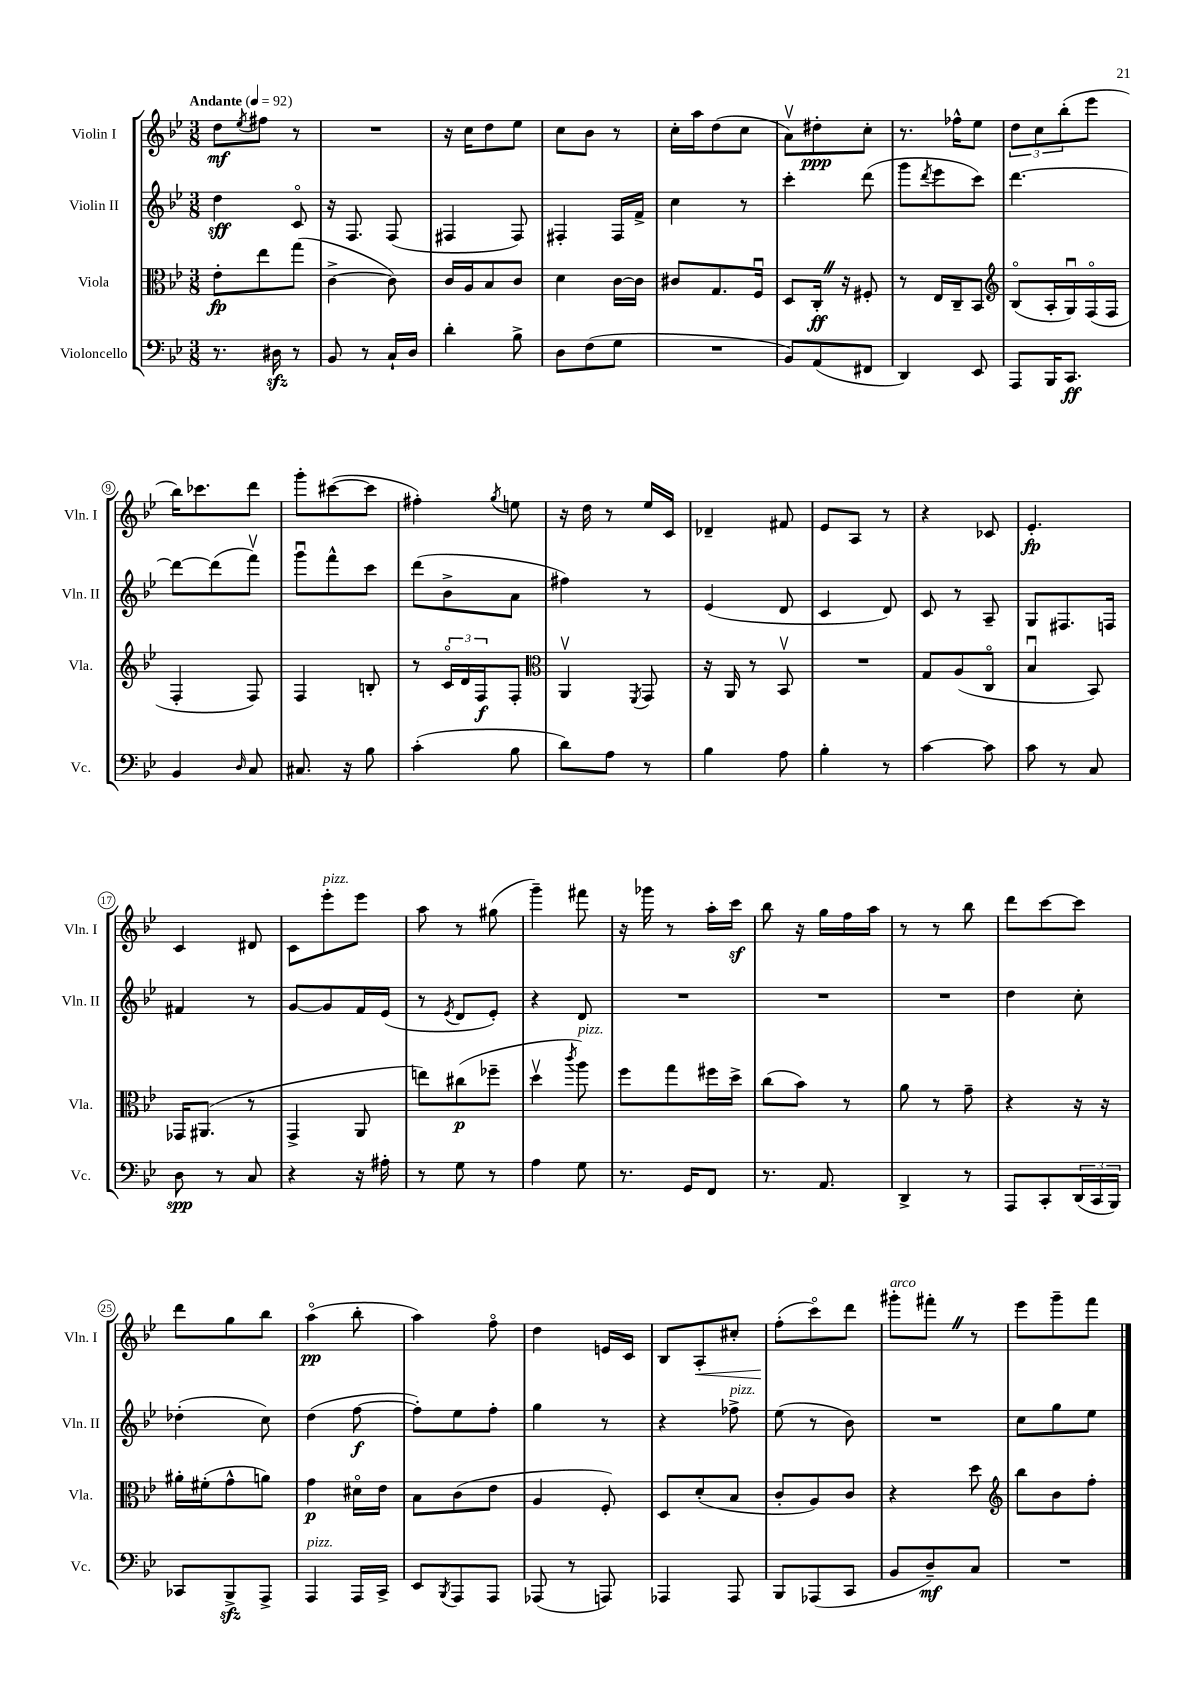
<<
\new StaffGroup <<
\new Staff = "s0" \with { instrumentName = "Violin I" shortInstrumentName = "Vln. I" } {
    \clef treble \key bes \major \numericTimeSignature \time 3/8 \tempo "Andante" 4 = 92
    d''8\mf \acciaccatura { ees''8 } fis''8 r8 |
    R4. |
    r16 c''16 d''8 ees''8 |
    c''8 bes'8 r8 |
    c''16-. a''16 d''8( c''8 |
    a'8\upbow) dis''8-.\ppp c''8-. |
    r8. fes''16-^ ees''8 |
    \tuplet 3/2 { d''8 c''8 bes''8-.( } ees'''8 |
    bes''16) ces'''8. d'''8 |
    g'''8-. cis'''8~( cis'''8 |
    fis''4-.) \acciaccatura { g''8 } e''8 |
    r16 d''16 r8 ees''16 c'16 |
    des'4-- fis'8 |
    ees'8 a8 r8 |
    r4 ces'8 |
    ees'4.-.\fp |
    c'4 dis'8 |
    c'8 ees'''8-.^\markup { \italic "pizz." } ees'''8 |
    a''8 r8 gis''8( |
    g'''4--) fis'''8 |
    r16 ges'''16 r8 a''16-. c'''16\sf |
    bes''8 r16 g''16 f''16 a''16 |
    r8 r8 bes''8 |
    d'''8 c'''8~ c'''8 |
    d'''8 g''8 bes''8 |
    a''4\flageolet\pp( bes''8-. |
    a''4) f''8\flageolet |
    d''4 e'16 c'16 |
    bes8 a8-.\< cis''8-. |
    f''8-.\!( c'''8\flageolet) d'''8 |
    gis'''8-.^\markup { \italic "arco" } fis'''8-. \once \override BreathingSign.text = \markup { \musicglyph "scripts.caesura.straight" } \breathe r8 |
    ees'''8 g'''8-- f'''8 \bar "|." |
}
\new Staff = "s1" \with { instrumentName = "Violin II" shortInstrumentName = "Vln. II" } {
    \clef treble \key bes \major \numericTimeSignature \time 3/8
    d''4\sff c'8\flageolet |
    r16 f8. f8( |
    fis4 fis8) |
    fis4-. fis16 f'16-> |
    c''4 r8 |
    c'''4-. d'''8( |
    g'''8 \acciaccatura { d'''8 } ees'''8 c'''8) |
    d'''4.~ |
    d'''8~ d'''8( f'''8\upbow) |
    g'''8\downbow f'''8-^ c'''8 |
    d'''8( bes'8-> a'8 |
    fis''4) r8 |
    ees'4( d'8 |
    c'4 d'8) |
    c'8 r8 a8-- |
    g8 fis8. f16 |
    fis'4 r8 |
    g'8~ g'8 f'16 ees'16( |
    r8 \acciaccatura { ees'8 } d'8 ees'8-.) |
    r4 d'8 |
    R4. |
    R4. |
    R4. |
    d''4 c''8-. |
    des''4-.( c''8) |
    d''4( f''8~\f |
    f''8-.) ees''8 f''8-. |
    g''4 r8 |
    r4 fes''8->^\markup { \italic "pizz." } |
    ees''8( r8 bes'8) |
    R4. |
    c''8 g''8 ees''8 \bar "|." |
}
\new Staff = "s2" \with { instrumentName = "Viola" shortInstrumentName = "Vla." } {
    \clef alto \key bes \major \numericTimeSignature \time 3/8
    ees'8-.\fp ees''8 g''8( |
    c'4~-> c'8) |
    c'16 a16 bes8 c'8 |
    d'4 c'16~ c'16 |
    cis'8 g8. f16\downbow |
    d8 c16-.\ff \once \override BreathingSign.text = \markup { \musicglyph "scripts.caesura.straight" } \breathe r16 fis8-. |
    r8 ees16 c16-- bes,8 |
    \clef treble bes8\flageolet( a16-. g16\downbow) f16\flageolet( f16 |
    f4-. f8) |
    f4 b8-. |
    r8 \tuplet 3/2 { c'16\flageolet d'16 f16\f } f8-. |
    \clef alto a,4\upbow \acciaccatura { f,8 } g,8 |
    r16 a,16 r8 bes,8\upbow |
    R4. |
    g8 a8( c8\flageolet |
    bes4\downbow bes,8) |
    ges,16 ais,8.( r8 |
    g,4-> a,8 |
    e''8) cis''8\p( fes''8-- |
    d''4\upbow \acciaccatura { c'''8 } a''8^\markup { \italic "pizz." }) |
    f''8 g''8 fis''16 d''16-> |
    c''8( bes'8) r8 |
    a'8 r8 g'8-- |
    r4 r16 r16 |
    ais'16-. fis'16-.( g'8-^ a'8) |
    g'4\p dis'16\flageolet ees'16 |
    bes8 c'8( ees'8 |
    a4 f8-.) |
    d8 d'8-.( bes8 |
    c'8-. a8) c'8 |
    r4 d''8 |
    \clef treble bes''8 bes'8 f''8-. \bar "|." |
}
\new Staff = "s3" \with { instrumentName = "Violoncello" shortInstrumentName = "Vc." } {
    \clef bass \key bes \major \numericTimeSignature \time 3/8
    r8. dis16\sfz r8 |
    bes,8 r8 c16-! d16 |
    d'4-. bes8-> |
    d8 f8( g8 |
    R4. |
    bes,8) a,8( fis,8 |
    d,4) ees,8 |
    a,,8 bes,,16 c,8.\ff |
    bes,4 \grace { d16 } c8 |
    cis8. r16 bes8 |
    c'4-.( bes8 |
    d'8) a8 r8 |
    bes4 a8 |
    bes4-. r8 |
    c'4~ c'8 |
    c'8 r8 c8 |
    d8\spp r8 c8 |
    r4 r16 ais16-. |
    r8 g8 r8 |
    a4 g8 |
    r8. g,16 f,8 |
    r8. a,8. |
    d,4-> r8 |
    a,,8 c,8-. \tuplet 3/2 { d,16( c,16 bes,,16) } |
    ces,8 bes,,8->\sfz a,,8-> |
    a,,4^\markup { \italic "pizz." } a,,16 c,16-> |
    ees,8 \acciaccatura { bes,,8 } a,,8 a,,8 |
    aes,,8( r8 a,,8) |
    aes,,4 aes,,8 |
    bes,,8 aes,,8( c,8 |
    bes,8 d8--\mf) c8 |
    R4. \bar "|." |
}
>>
>>
\layout { \context { \Score \override BarNumber.stencil = #(make-stencil-circler 0.1 0.3 ly:text-interface::print) } }
